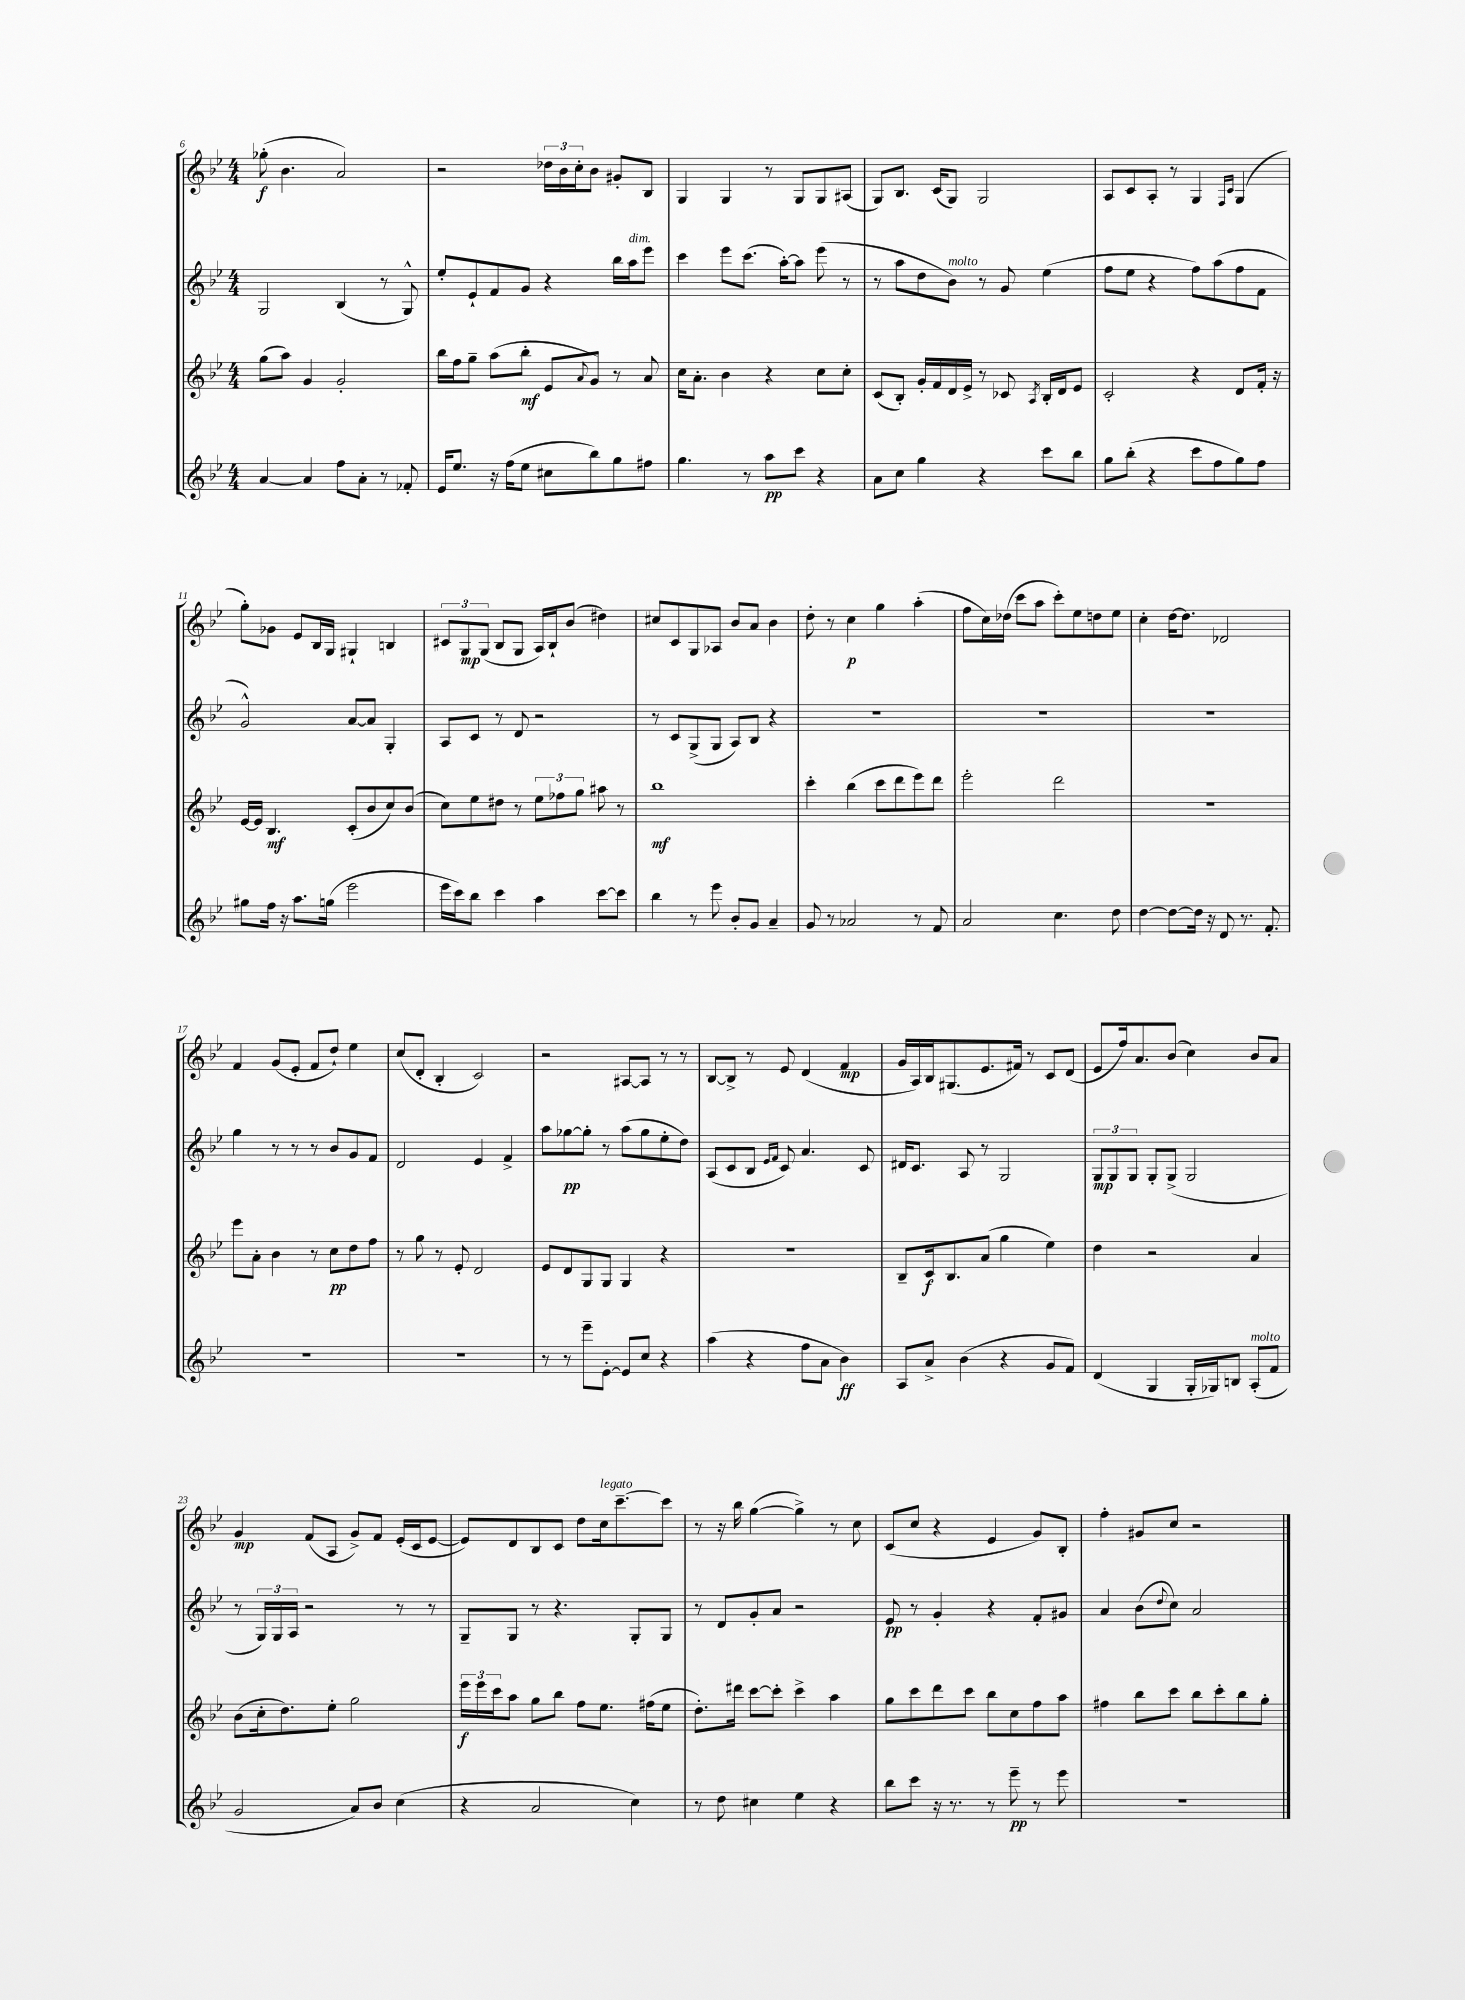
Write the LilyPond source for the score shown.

<<
\new StaffGroup <<
\new Staff = "s0" {
    \clef treble \key bes \major \numericTimeSignature \time 4/4
    ges''8-.\f( bes'4. a'2) |
    r2 \tuplet 3/2 { des''16 bes'16 c''16-. } bes'8 gis'8-. bes8 |
    g4 g4 r8 g8 g8 ais8( |
    g8) bes8. c'16( g8) g2 |
    a8 c'8 a8-. r8 g4 \grace { f16 c'16 } g4( |
    g''8-.) ges'8 ees'8 bes16 g16 gis4-! b4 |
    \tuplet 3/2 { cis'8 g8\mp g8( } bes8 g8 a16) bes16-! bes'8( dis''4) |
    cis''8 c'8 g8 aes8 bes'8 a'8 bes'4 |
    d''8-. r8 c''4\p g''4 a''4-.( |
    f''8 c''16) des''16( c'''8 a''8 c'''8-.) ees''8 d''8 ees''8 |
    c''4-. d''16~ d''8. des'2 |
    f'4 g'8( ees'8-. f'8 d''8-!) ees''4 |
    c''8( d'8-. bes4-. c'2) |
    r2 ais8~ ais8 r8 r8 |
    bes8~ bes8-> r8 ees'8 d'4( f'4\mp |
    g'16 a16) bes16 gis8.( ees'8. fis'16) r8 c'8 d'8( |
    ees'8 f''16) a'8. bes'8( c''4) bes'8 a'8 |
    g'4\mp f'8( a8 g'8->) f'8 ees'16-.( c'16 ees'8~ |
    ees'8) d'8 bes8 c'8 d''8 c''16^\markup { \italic "legato" } c'''8.~-- c'''8 |
    r8 r16 bes''16 g''4~( g''4->) r8 c''8 |
    c'8( c''8 r4 ees'4 g'8) bes8-. |
    f''4-. gis'8 c''8 r2 \bar "|." |
}
\new Staff = "s1" {
    \clef treble \key bes \major \numericTimeSignature \time 4/4
    g2 bes4( r8 g8-^) |
    ees''8-. ees'8-! f'8 g'8 r4 bes''16 a''16^\markup { \italic "dim." } ees'''8 |
    c'''4 ees'''8 c'''8.( a''16~-.) a''8 ees'''8( r8 |
    r8 a''8 d''8 bes'8^\markup { \italic "molto" }) r8 g'8 ees''4( |
    f''8 ees''8 r4 f''8) a''8( f''8 f'8 |
    g'2-^) a'8~ a'8 g4-. |
    a8 c'8 r8 d'8 r2 |
    r8 c'8 g8->( g8 a8) bes8 r4 |
    R1 |
    R1 |
    R1 |
    g''4 r8 r8 r8 bes'8 g'8 f'8 |
    d'2 ees'4 f'4-> |
    a''8 ges''8~\pp ges''8-. r8 a''8( ges''8 ees''8-. d''8) |
    a8( c'8 bes8 \grace { ees'16 f'16 } c'8) a'4. c'8 |
    dis'16 c'8. a8 r8 g2 |
    \tuplet 3/2 { g8\mp g8 g8 } g8-. g8->( g2 |
    r8 \tuplet 3/2 { g16) g16 a16 } r2 r8 r8 |
    g8-- g8 r8 r4. g8-. g8 |
    r8 d'8 g'8-. a'8 r2 |
    ees'8\pp r8 g'4-. r4 f'8-. gis'8 |
    a'4 bes'8( \appoggiatura { d''8 } c''8) a'2 \bar "|." |
}
\new Staff = "s2" {
    \clef treble \key bes \major \numericTimeSignature \time 4/4
    g''8( a''8) g'4 g'2-. |
    bes''16 f''16 g''8-- a''8( bes''8-.\mf ees'8 \appoggiatura { a'8 } g'8) r8 a'8 |
    c''16 a'8.-. bes'4 r4 c''8 c''8-. |
    c'8( bes8-.) g'16-. f'16 d'16 ees'16-> r8 ces'8 \acciaccatura { a8 } bes16-. d'16 ees'8 |
    c'2-. r4 d'8 f'16-. r16 |
    ees'16~ ees'16 bes4.\mf c'8-.( bes'8 c''8) bes'8( |
    c''8) ees''8 dis''8 r8 \tuplet 3/2 { ees''8 fes''8 g''8 } ais''8 r8 |
    bes''1\mf |
    c'''4-. bes''4( c'''8 d'''8 ees'''8) d'''8 |
    ees'''2-. d'''2 |
    r1 |
    ees'''8 a'8-. bes'4 r8 c''8\pp d''8 f''8 |
    r8 g''8 r8 ees'8-. d'2 |
    ees'8 d'8 g8 g8 g4 r4 |
    R1 |
    bes8-- c'16\f bes8. a'8( g''4 ees''4) |
    d''4 r2 a'4 |
    bes'8( c''16-. d''8.) ees''8-. g''2 |
    \tuplet 3/2 { ees'''16\f ees'''16 c'''16 } a''8 g''8 bes''8 f''8 ees''8. fis''16( ees''8 |
    d''8.-.) dis'''16 c'''8~ c'''8-. c'''4-> a''4 |
    g''8 c'''8 d'''8 c'''8 bes''8 c''8 f''8 a''8 |
    fis''4 bes''8 c'''8 bes''8 c'''8-. bes''8 g''8-. \bar "|." |
}
\new Staff = "s3" {
    \clef treble \key bes \major \numericTimeSignature \time 4/4
    a'4~ a'4 f''8 a'8-. r8 fes'8-. |
    ees'16 ees''8. r16 f''16( ees''8 cis''8 bes''8) g''8 fis''8 |
    g''4. r8 a''8\pp c'''8 r4 |
    a'8 c''8 g''4 r4 c'''8 bes''8 |
    g''8 bes''8-.( r4 c'''8 f''8 g''8) f''8 |
    gis''8 f''16 r16 a''8. g''16( ees'''2 |
    ees'''16 c'''16) bes''8 c'''4 a''4 c'''8~ c'''8 |
    bes''4 r8 ees'''8 bes'8-. g'8 a'4-- |
    g'8 r8 aes'2 r8 f'8 |
    a'2 c''4. d''8 |
    d''4~ d''8~ d''16 r16 d'8 r8. f'8.-. |
    R1 |
    R1 |
    r8 r8 ees'''8-- ees'8~-. ees'8 c''8 r4 |
    a''4( r4 f''8 a'8 bes'4\ff) |
    a8 a'8-> bes'4( r4 g'8 f'8) |
    d'4( g4 g16-. ges16) b8 a8-.^\markup { \italic "molto" }( f'8 |
    g'2 a'8) bes'8 c''4( |
    r4 a'2 c''4) |
    r8 d''8 cis''4 ees''4 r4 |
    bes''8 c'''8 r16 r8. r8 ees'''8--\pp r8 ees'''8 |
    R1 \bar "|." |
}
>>
>>
\layout { \context { \Score currentBarNumber = #6 } }
